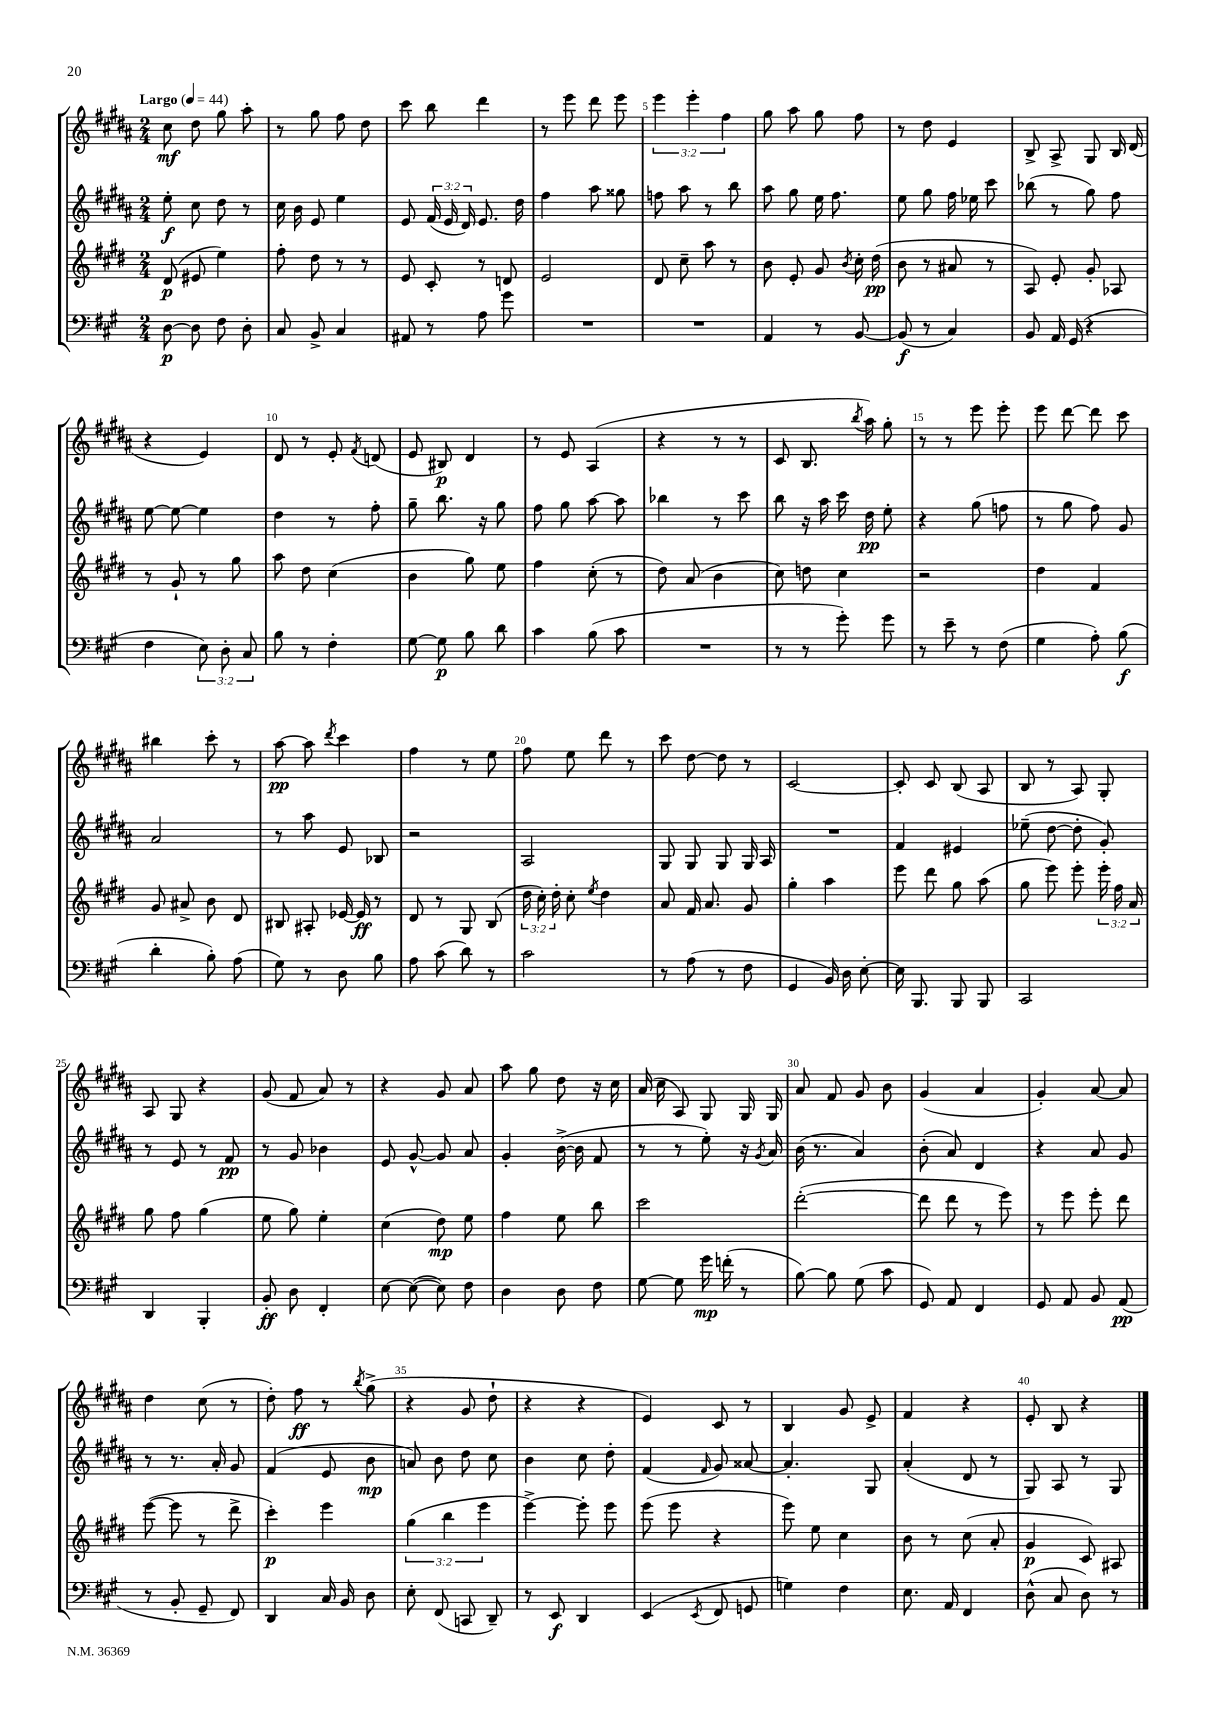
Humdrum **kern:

**kern	**kern	**kern	**kern
*staff4	*staff3	*staff2	*staff1
*clefF4	*clefG2	*clefG2	*clefG2
*k[f#c#g#]	*k[f#c#g#d#]	*k[f#c#g#d#a#]	*k[f#c#g#d#a#]
*M2/4	*M2/4	*M2/4	*M2/4
*MM44	*MM44	*MM44	*MM44
[8D	(8d#	8ee'	8cc#
8D]	8e#	8cc#	8dd#
8F#	4ee)	8dd#	8gg#
8D'	.	8r	8aa#'
=	=	=	=
8C#	8ff#'	16cc#	8r
.	.	16b	.
8BB^	8dd#	8e	8gg#
4C#	8r	4ee	8ff#
.	8r	.	8dd#
=	=	=	=
8AA#	8e	8e	8ccc#
8r	8c#'	(24f#	8bb
.	.	24e	.
.	.	24d#)	.
8A	8r	8.e	4ddd#
8g#	8d	.	.
.	.	16dd#	.
=	=	=	=
2r	2e	4ff#	8r
.	.	.	8eee
.	.	8aa#	8ddd#
.	.	8gg##	8eee
=	=	=	=
2r	8d#	8ff	6eee
.	8cc#~	8aa#	.
.	.	.	6eee'
.	8aa	8r	.
.	.	.	6ff#
.	8r	8bb	.
=	=	=	=
4AA	8b	8aa#	8gg#
.	8e'	8gg#	8aa#
8r	8g#	16ee	8gg#
.	.	8.ff#	.
.	8qb	.	.
[8BB	16cc#'	.	8ff#
.	(16dd#	.	.
=	=	=	=
(8BB]	8b	8ee	8r
8r	8r	8gg#	8dd#
4C#)	8a#	16ff#	4e
.	.	16ee-	.
.	8r	8ccc#	.
=	=	=	=
8BB	8A)	(8bb-	8B^
16AA	8e'	8r	8A#^
(16GG#	.	.	.
4r	8g#'	8gg#)	8G#
.	8A-	8ff#	16B
.	.	.	(16d#
=	=	=	=
4F#	8r	[8ee	4r
.	8g#`	8ee_	.
12E)	8r	4ee]	4e)
12D'	.	.	.
.	8gg#	.	.
12C#	.	.	.
=	=	=	=
8B	8aa	4dd#	8d#
8r	8dd#	.	8r
4F#'	(4cc#	8r	8e'
.	.	.	8qf#
.	.	8ff#'	(8d
=	=	=	=
[8G#	4b	8gg#~	8e
8G#]	.	8.bb	8B#)
8B	8gg#)	.	4d#
.	.	16r	.
8d	8ee	8gg#	.
=	=	=	=
4c#	4ff#	8ff#	8r
.	.	8gg#	8e
(8B	(8cc#'	[8aa#	(4A#
8c#	8r	8aa#]	.
=	=	=	=
2r	8dd#)	4bb-	4r
.	(8a	.	.
.	4b	8r	8r
.	.	8ccc#	8r
=	=	=	=
8r	8cc#)	8bb	8c#
8r	8dd	16r	8.B
.	.	16aa#	.
8g#')	4cc#	16ccc#	.
.	.	.	8qbb
.	.	16dd#	16aa#)
8g#	.	8ee'	8gg#'
=	=	=	=
8r	2r	4r	8r
8e~	.	.	8r
8r	.	(8gg#	8eee
(8F#	.	8ff	8eee'
=	=	=	=
4G#	4dd#	8r	8eee
.	.	8gg#	[8ddd#
8A')	4f#	8ff#)	8ddd#]
(8B	.	8g#	8ccc#
=	=	=	=
4d'	8g#	2a#	4bb#
.	8a#^	.	.
8B')	8b	.	8ccc#'
(8A	8d#	.	8r
=	=	=	=
8G#)	8B#	8r	[8aa#
8r	8A#'	8aa#	8aa#]
.	.	.	8qddd#
8D	[16e-	8e	4ccc#
.	16e-]	.	.
8B	8r	8B-	.
=	=	=	=
8A	8d#	2r	4ff#
(8c#	8r	.	.
8d)	8G#	.	8r
8r	(8B	.	8ee
=	=	=	=
2c#	24dd#	2A#	8ff#
.	24cc#')	.	.
.	24dd#'	.	.
.	8cc#'	.	8ee
.	8qee	.	.
.	4dd#	.	8ddd#
.	.	.	8r
=	=	=	=
8r	8a	8G#	8ccc#
(8A	16f#	8G#	[8dd#
.	8.a	.	.
8r	.	8G#	8dd#]
8F#	8g#	16G#	8r
.	.	16A#	.
=	=	=	=
4GG#	4gg#'	2r	[2c#
16BB)	4aa	.	.
16D	.	.	.
[8E'	.	.	.
=	=	=	=
16E]	8eee	4f#	8c#']
8.BBB	.	.	.
.	8ddd#	.	8c#
8BBB	8gg#	4e#	(8B
8BBB	(8aa	.	8A#
=	=	=	=
2CC#	8gg#	(8ee-~	8B
.	8eee)	[8dd#	8r
.	8eee'	8dd#']	8A#)
.	24eee'	8g#')	8G#'
.	24ff#	.	.
.	24a	.	.
=	=	=	=
4DD	8gg#	8r	8A#
.	8ff#	8e	8G#
4BBB'	(4gg#	8r	4r
.	.	8f#	.
=	=	=	=
8BB'	8ee	8r	(8g#
8D	8gg#)	8g#	8f#
4FF#'	4ee'	4b-	8a#)
.	.	.	8r
=	=	=	=
[8E	(4cc#	8e	4r
(8E_	.	[8g#^^	.
8E])	8dd#)	8g#]	8g#
8F#	8ee	8a#	8a#
=	=	=	=
4D	4ff#	4g#'	8aa#
.	.	.	8gg#
8D	8ee	([16b^	8dd#
.	.	16b]	.
8F#	8bb	8f#	16r
.	.	.	16cc#
=	=	=	=
[8G#	2ccc#	8r	(16a#
.	.	.	16cc#
8G#]	.	8r	8A#)
16g#	.	8ee')	8G#
(16f'	.	.	.
8r	.	16r	16G#
.	.	8qg#	.
.	.	16a#	16G#
=	=	=	=
[8B)	([2ddd#'	(16b	8a#
.	.	8.r	.
8B]	.	.	8f#
(8G#	.	4a#)	8g#
8c#	.	.	8b
=	=	=	=
8GG#)	8ddd#]	(8b'	(4g#
8AA	8ddd#	8a#)	.
4FF#	8r	4d#	4a#
.	8eee)	.	.
=	=	=	=
8GG#	8r	4r	4g#')
8AA	8eee	.	.
8BB	8eee'	8a#	[8a#
(8AA	8ddd#	8g#	8a#]
=	=	=	=
8r	([8eee	8r	4dd#
8BB'	8eee]	8.r	.
8GG#~	8r	.	(8cc#
.	.	16a#'	.
8FF#)	8ddd#^	8g#	8r
=	=	=	=
4DD	4ccc#')	(4f#	8dd#')
.	.	.	8ff#
16C#	4eee	8e	8r
16BB	.	.	.
.	.	.	8qbb
8D	.	8b	(8gg#^
=	=	=	=
8E'	(6gg#	8a)	4r
(8FF#	.	8b	.
.	6bb	.	.
8CC	.	8dd#	8g#
.	6eee	.	.
8DD~)	.	8cc#	8dd#`
=	=	=	=
8r	[4eee^)	4b	4r
8EE	.	.	.
4DD	8eee']	8cc#	4r
.	8eee	8dd#'	.
=	=	=	=
(4EE	(8eee	(4f#	4e)
.	8eee	.	.
8qEE	.	16qqf#	.
8FF#	4r	8g#)	8c#
8GG	.	[8a##	8r
=	=	=	=
4G)	8eee)	4.a##']	4B
.	8ee	.	.
4F#	4cc#	.	8g#
.	.	8G#	8e^
=	=	=	=
8.E	8b	(4a#'	4f#
.	8r	.	.
16AA	.	.	.
4FF#	(8cc#	8d#	4r
.	8a'	8r	.
=	=	=	=
(8D^^	4g#	8G#)	8e'
8C#	.	8A#	8B
8D)	8c#)	8r	4r
8r	8A#	8G#	.
==	==	==	==
*-	*-	*-	*-
